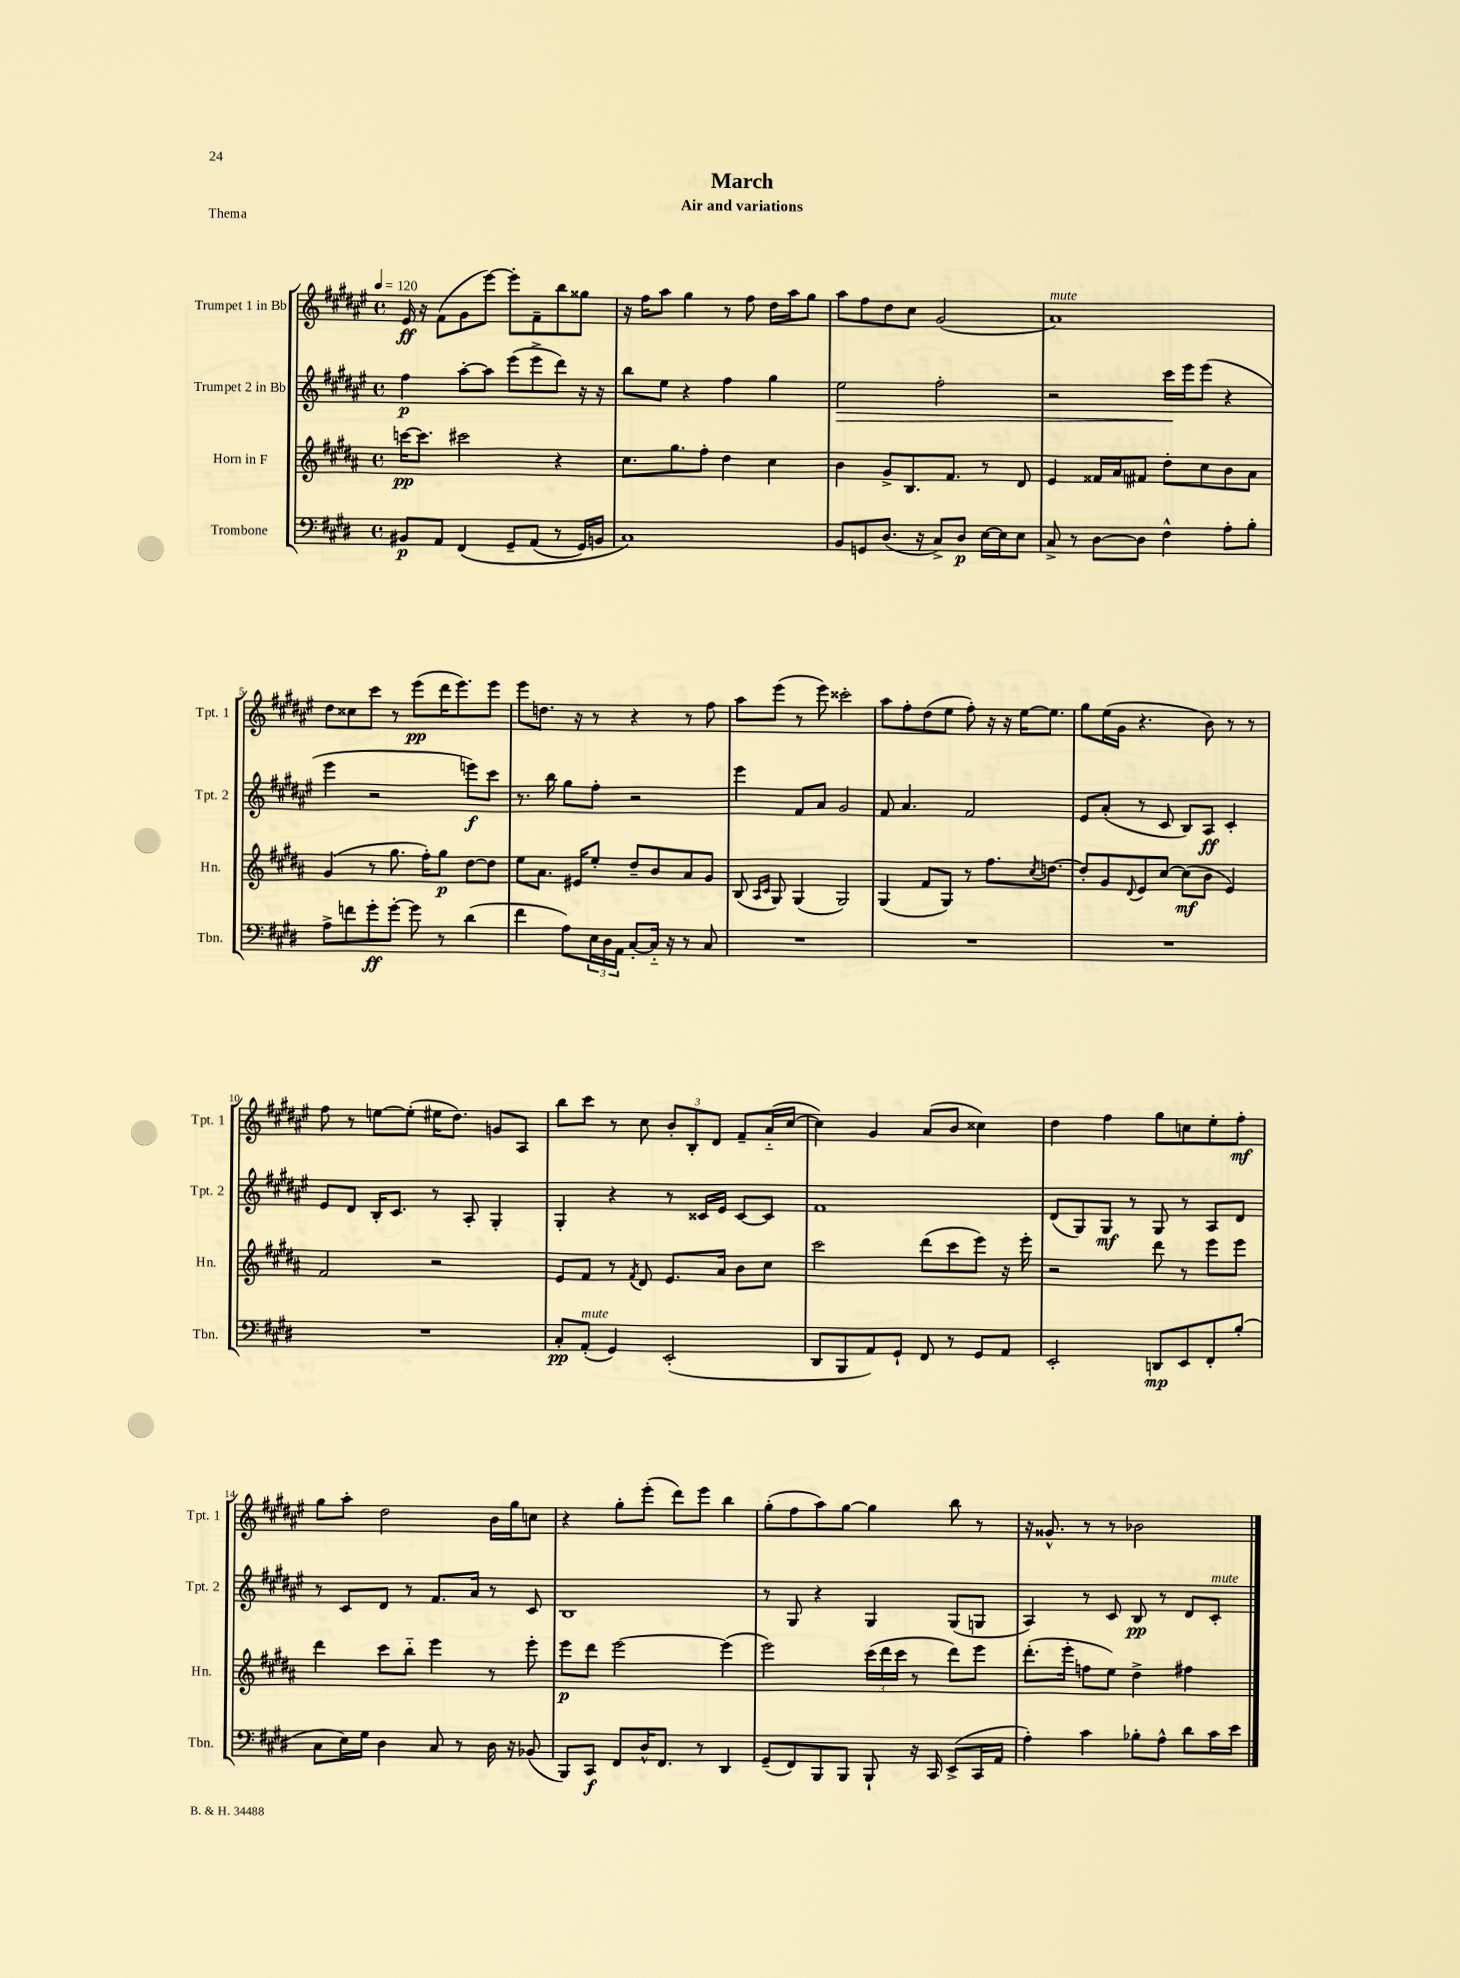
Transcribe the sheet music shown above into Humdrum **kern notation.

**kern	**dynam	**kern	**dynam	**kern	**dynam	**kern	**dynam
*part4	*part4	*part3	*part3	*part2	*part2	*part1	*part1
*staff4	*staff4	*staff3	*staff3	*staff2	*staff2	*staff1	*staff1
*I"Trombone	*	*I"Horn in F	*	*I"Trumpet 2 in Bb	*	*I"Trumpet 1 in Bb	*
*I'Tbn.	*	*I'Hn.	*	*I'Tpt. 2	*	*I'Tpt. 1	*
*clefF4	*	*clefG2	*	*clefG2	*	*clefG2	*
*k[f#c#g#d#]	*	*k[f#c#g#d#a#]	*	*k[f#c#g#d#a#e#]	*	*k[f#c#g#d#a#e#]	*
*M4/4	*	*M4/4	*	*M4/4	*	*M4/4	*
*met(c)	*	*met(c)	*	*met(c)	*	*met(c)	*
*MM120	*	*MM120	*	*MM120	*	*MM120	*
=1	=1	=1	=1	=1	=1	=1	=1
8BB#X/L	p	[16cccn\KL	pp	4ff#\	p	16e#/	ff
.	.	8.ccc\J]	.	.	.	16r	.
8AA/J	.	.	.	.	.	(8f#\L	.
(4FF#/	.	2ccc#X\	.	[8aa#'\L	.	8g#\	.
.	.	.	.	8aa#\J]	.	[8eee#\J)	.
8GG#~/L	.	.	.	(8eee#\L	.	8eee#'\L]	.
(8AA/J	.	.	.	8eee#^\	.	8f#~\	.
8r	.	4r	.	8ddd#\J)	.	8bb\	.
16GG#/LL)	.	.	.	16r	.	8gg##X\J	.
16BBn/JJ	.	.	.	16r	.	.	.
=2	=2	=2	=2	=2	=2	=2	=2
1C#)	.	8.cc#\L	.	8bb\L	.	16r	.
.	.	.	.	.	.	16ff#\KL	.
.	.	.	.	8ee#\J	.	8aa#\J	.
.	.	8.gg#\	.	.	.	.	.
.	.	.	.	4r	.	4gg#\	.
.	.	8ff#'\J	.	.	.	.	.
.	.	4dd#\	.	4ff#\	.	8r	.
.	.	.	.	.	.	8ff#\	.
.	.	4cc#\	.	4gg#\	.	16dd#\LL	.
.	.	.	.	.	.	16aa#\J	.
.	.	.	.	.	.	8gg#\J	.
=3	=3	=3	=3	=3	=3	=3	=3
!	!	!	!	!	!LO:HP:b	!	!
8BB/L	.	4b\	.	2ee#\	>	8aa#\L	.
8GGn/	.	.	.	.	.	8ff#\	.
(8.D#/J	.	8g#^/L	.	.	.	8dd#\	.
.	.	8.B/	.	.	.	8cc#\J	.
16r	.	.	.	.	.	.	.
8C#^/L)	.	.	.	2ff#'\	.	(2g#/	.
.	.	8.f#/J	.	.	.	.	.
8D#/J	p	.	.	.	.	.	.
[16E\LL	.	8r	.	.	.	.	.
16E\J]	.	.	.	.	.	.	.
8E\J	.	8d#/	.	.	.	.	.
=4	=4	=4	=4	=4	=4	=4	=4
!	!	!	!	!	!	!LO:TX:a:i:t=mute	!
8C#^/	.	4e/	.	2r	.	1a#)	.
8r	.	.	.	.	.	.	.
[8D#\L	.	16f##X/LL	.	.	.	.	.
.	.	16a#/J	.	.	.	.	.
8D#\J]	.	8f#X/J	.	.	.	.	.
4F#^^\	.	8dd#'\L	.	16ccc#\LL	.	.	.
.	.	.	.	16eee#\J	]	.	.
.	.	8cc#\	.	(8eee#\J	.	.	.
8A'\L	.	8b\	.	4r	.	.	.
8B'\J	.	8a#\J	.	.	.	.	.
!!LO:LB:g=z
=5	=5	=5	=5	=5	=5	=5	=5
8A^\L	.	(4g#/	.	4eee#\	.	8dd#\L	.
8fn\	.	.	.	.	.	8cc##X\	.
8g#'\	ff	8r	.	2r	.	8ccc#\J	.
[8g#'\J	.	8.gg#\	.	.	.	8r	.
8g#\]	.	.	.	.	.	(8eee#\L	pp
.	.	16ff#'\KL)	.	.	.	.	.
8r	.	8gg#\J	p	.	.	16ddd#\K	.
.	.	.	.	.	.	8.eee#\)	.
(4d#\	.	[8dd#\L	.	8eeen\L)	f	.	.
.	.	8dd#\J]	.	8ccc#\J	.	8eee#\J	.
=6	=6	=6	=6	=6	=6	=6	=6
4f#\	.	8ee\L	.	8.r	.	8eee#\L	.
.	.	8.a#\J	.	.	.	8.ddn\J	.
.	.	.	.	16bb\	.	.	.
8A\L)	.	.	.	8gg#\L	.	.	.
.	.	16e#X/KL	.	.	.	16r	.
24E\L	.	8ee'/J	.	8ff#'\J	.	8r	.
24D#\	.	.	.	.	.	.	.
24AA\JJ	.	.	.	.	.	.	.
[8C#'/L	.	8dd#~/L	.	2r	.	4r	.
16C#/Jk]	.	8b/	.	.	.	.	.
16r	.	.	.	.	.	.	.
8r	.	8a#/	.	.	.	8r	.
8C#/	.	8g#/J	.	.	.	8ff#\	.
=7	=7	=7	=7	=7	=7	=7	=7
1r	.	(8B/	.	4eee#\	.	8aa#\L	.
.	.	16qqA#/LL	.	.	.	.	.
.	.	16qqc#/JJ	.	.	.	.	.
.	.	8G#/)	.	.	.	(8eee#\J	.
.	.	(4G#/	.	8f#/L	.	8r	.
.	.	.	.	8a#/J	.	8eee#\)	.
.	.	2G#/)	.	2g#/	.	2ccc##X'\	.
=8	=8	=8	=8	=8	=8	=8	=8
1r	.	(4G#/	.	8f#/	.	8aa#\L	.
.	.	.	.	4.a#/	.	8ff#'\	.
.	.	8f#/L	.	.	.	(8dd#\	.
.	.	8G#/J)	.	.	.	8ee#\J	.
.	.	8r	.	2f#/	.	8ff#'\)	.
.	.	8.ff#\L	.	.	.	16r	.
.	.	.	.	.	.	16r	.
.	.	.	.	.	.	[16ee#\KL	.
.	.	8qcc#/	.	.	.	.	.
.	.	[8.ddn\J	.	.	.	8.ee#\J]	.
=9	=9	=9	=9	=9	=9	=9	=9
1r	.	8dd'/L]	.	8e#/L	.	8gg#\L	.
.	.	8g#/	.	(8a#'/J	.	(16ee#\L	.
.	.	.	.	.	.	16g#\JJ	.
.	.	8qqd#/	.	.	.	.	.
.	.	8e/	.	8r	.	4.r	.
.	.	[8cc#/J	.	8c#/	.	.	.
.	.	(8cc#\L]	mf	8B/L)	.	.	.
.	.	8b\J	.	8A#/J	ff	8b\)	.
.	.	4e/)	.	4c#'/	.	8r	.
.	.	.	.	.	.	8r	.
!!LO:LB:g=z
=10	=10	=10	=10	=10	=10	=10	=10
1r	.	2f#/	.	8e#/L	.	8ff#\	.
.	.	.	.	8d#/J	.	8r	.
.	.	.	.	16B'/KL	.	[8een\L	.
.	.	.	.	8.c#/J	.	.	.
.	.	.	.	.	.	(8ee'\J]	.
.	.	2r	.	8r	.	16ee#X\KL	.
.	.	.	.	.	.	8.dd#\J)	.
.	.	.	.	8A#'/	.	.	.
.	.	.	.	4G#'/	.	8gn/L	.
.	.	.	.	.	.	8A#/J	.
=11	=11	=11	=11	=11	=11	=11	=11
8C#'/L	pp	8e/L	.	4G#'/	.	8bb\L	.
!LO:TX:a:i:t=mute	!	!	!	!	!	!	!
(8AA'/J	.	8f#/J	.	.	.	8ccc#\J	.
4GG#/)	.	8r	.	4r	.	8r	.
.	.	8qf#/	.	.	.	.	.
.	.	8d#/	.	.	.	8cc#\	.
(2EE'/	.	8.e/L	.	8r	.	12b'/L	.
.	.	.	.	.	.	12B'/	.
.	.	.	.	16c##X/LL	.	.	.
.	.	.	.	.	.	12d#/J	.
.	.	16a#/Jk	.	16e#/JJ	.	.	.
.	.	8b\L	.	[8c##/L	.	8f#~/L	.
.	.	8cc#\J	.	8c##/J]	.	(16a#/L	.
.	.	.	.	.	.	[16cc#/JJ	.
=12	=12	=12	=12	=12	=12	=12	=12
8DD#/L	.	2ccc#\	.	1f#	.	4cc#\])	.
8BBB/	.	.	.	.	.	.	.
8AA/)	.	.	.	.	.	4g#/	.
8GG#`/J	.	.	.	.	.	.	.
8FF#/	.	(8ddd#\L	.	.	.	(8a#/L	.
8r	.	8ccc#\	.	.	.	8b/J	.
8GG#/L	.	8eee\J)	.	.	.	4cc##X\)	.
8AA/J	.	16r	.	.	.	.	.
.	.	16eee'\	.	.	.	.	.
=13	=13	=13	=13	=13	=13	=13	=13
2EE'/	.	2r	.	(8d#/L	.	4dd#\	.
.	.	.	.	8G#/)	.	.	.
.	.	.	.	8G#/J	mf	4ff#\	.
.	.	.	.	8r	.	.	.
8DDn/L	mp	8ddd#\	.	8G#/	.	8gg#\L	.
8EE/	.	8r	.	8r	.	8ccn\	.
8FF#'/	.	8eee\L	.	8A#/L	.	8ee#'\	.
(8B'/J	.	8eee\J	.	8d#/J	.	8ff#'\J	mf
!!LO:LB:g=z
=14	=14	=14	=14	=14	=14	=14	=14
8C#\L	.	4ddd#\	.	8r	.	8gg#\L	.
16E\L)	.	.	.	8c#/L	.	8aa#'\J	.
16G#\JJ	.	.	.	.	.	.	.
4D#\	.	8ccc#\L	.	8d#/J	.	2dd#\	.
.	.	8bb\J	.	8r	.	.	.
8C#/	.	4eee\	.	8.f#/L	.	.	.
8r	.	.	.	.	.	.	.
.	.	.	.	16a#/Jk	.	.	.
16D#\	.	8r	.	8r	.	16b\LL	.
16r	.	.	.	.	.	16gg#\J	.
(8BB-X/	.	8eee'\	.	8c#/	.	8ccn\J	.
=15	=15	=15	=15	=15	=15	=15	=15
8BBB/L)	.	8eee\L	p	1B	.	4r	.
8CC#/J	f	8ddd#\J	.	.	.	.	.
8FF#/L	.	[2eee\	.	.	.	8gg#'\L	.
16D#^^/K	.	.	.	.	.	(8eee#'\J	.
8.FF#/J	.	.	.	.	.	.	.
.	.	.	.	.	.	8ddd#\L)	.
8r	.	.	.	.	.	8eee#\J	.
4DD#/	.	(4eee\]	.	.	.	4bb\	.
=16	=16	=16	=16	=16	=16	=16	=16
(8GG#~/L	.	2eee\)	.	8r	.	(8gg#'\L	.
8FF#/)	.	.	.	8G#/	.	8ff#\	.
8BBB/	.	.	.	4r	.	8aa#\)	.
8BBB/J	.	.	.	.	.	[8gg#\J	.
8BBB`/	.	(24ccc#\LL	.	4G#/	.	4gg#\]	.
.	.	24ddd#\	.	.	.	.	.
.	.	24ccc#\JJ	.	.	.	.	.
16r	.	8r	.	.	.	.	.
16CC#/	.	.	.	.	.	.	.
(8EE^/L	.	8ddd#\L)	.	(8G#/L	.	8bb\	.
16CC#/L	.	8eee\J	.	8Gn/J	.	8r	.
16AA/JJ	.	.	.	.	.	.	.
=17	=17	=17	=17	=17	=17	=17	=17
4A'\)	.	(8.ddd#'\L	.	4A#/)	.	16r	.
.	.	.	.	.	.	8.g##X^^/	.
.	.	16eee'\Jk	.	.	.	.	.
4c#\	.	8ffn\L	.	8r	.	8r	.
.	.	8ee\J)	.	8c#/	.	8r	.
8B-X'\L	.	4dd#^\	.	8B/	pp	2b-X\	.
8A^^\J	.	.	.	8r	.	.	.
8d#\L	.	4ff#X\	.	8d#/L	.	.	.
!	!	!	!	!LO:TX:a:i:t=mute	!	!	!
16c#\L	.	.	.	8c#'/J	.	.	.
16e\JJ	.	.	.	.	.	.	.
==	==	==	==	==	==	==	==
*-	*-	*-	*-	*-	*-	*-	*-
